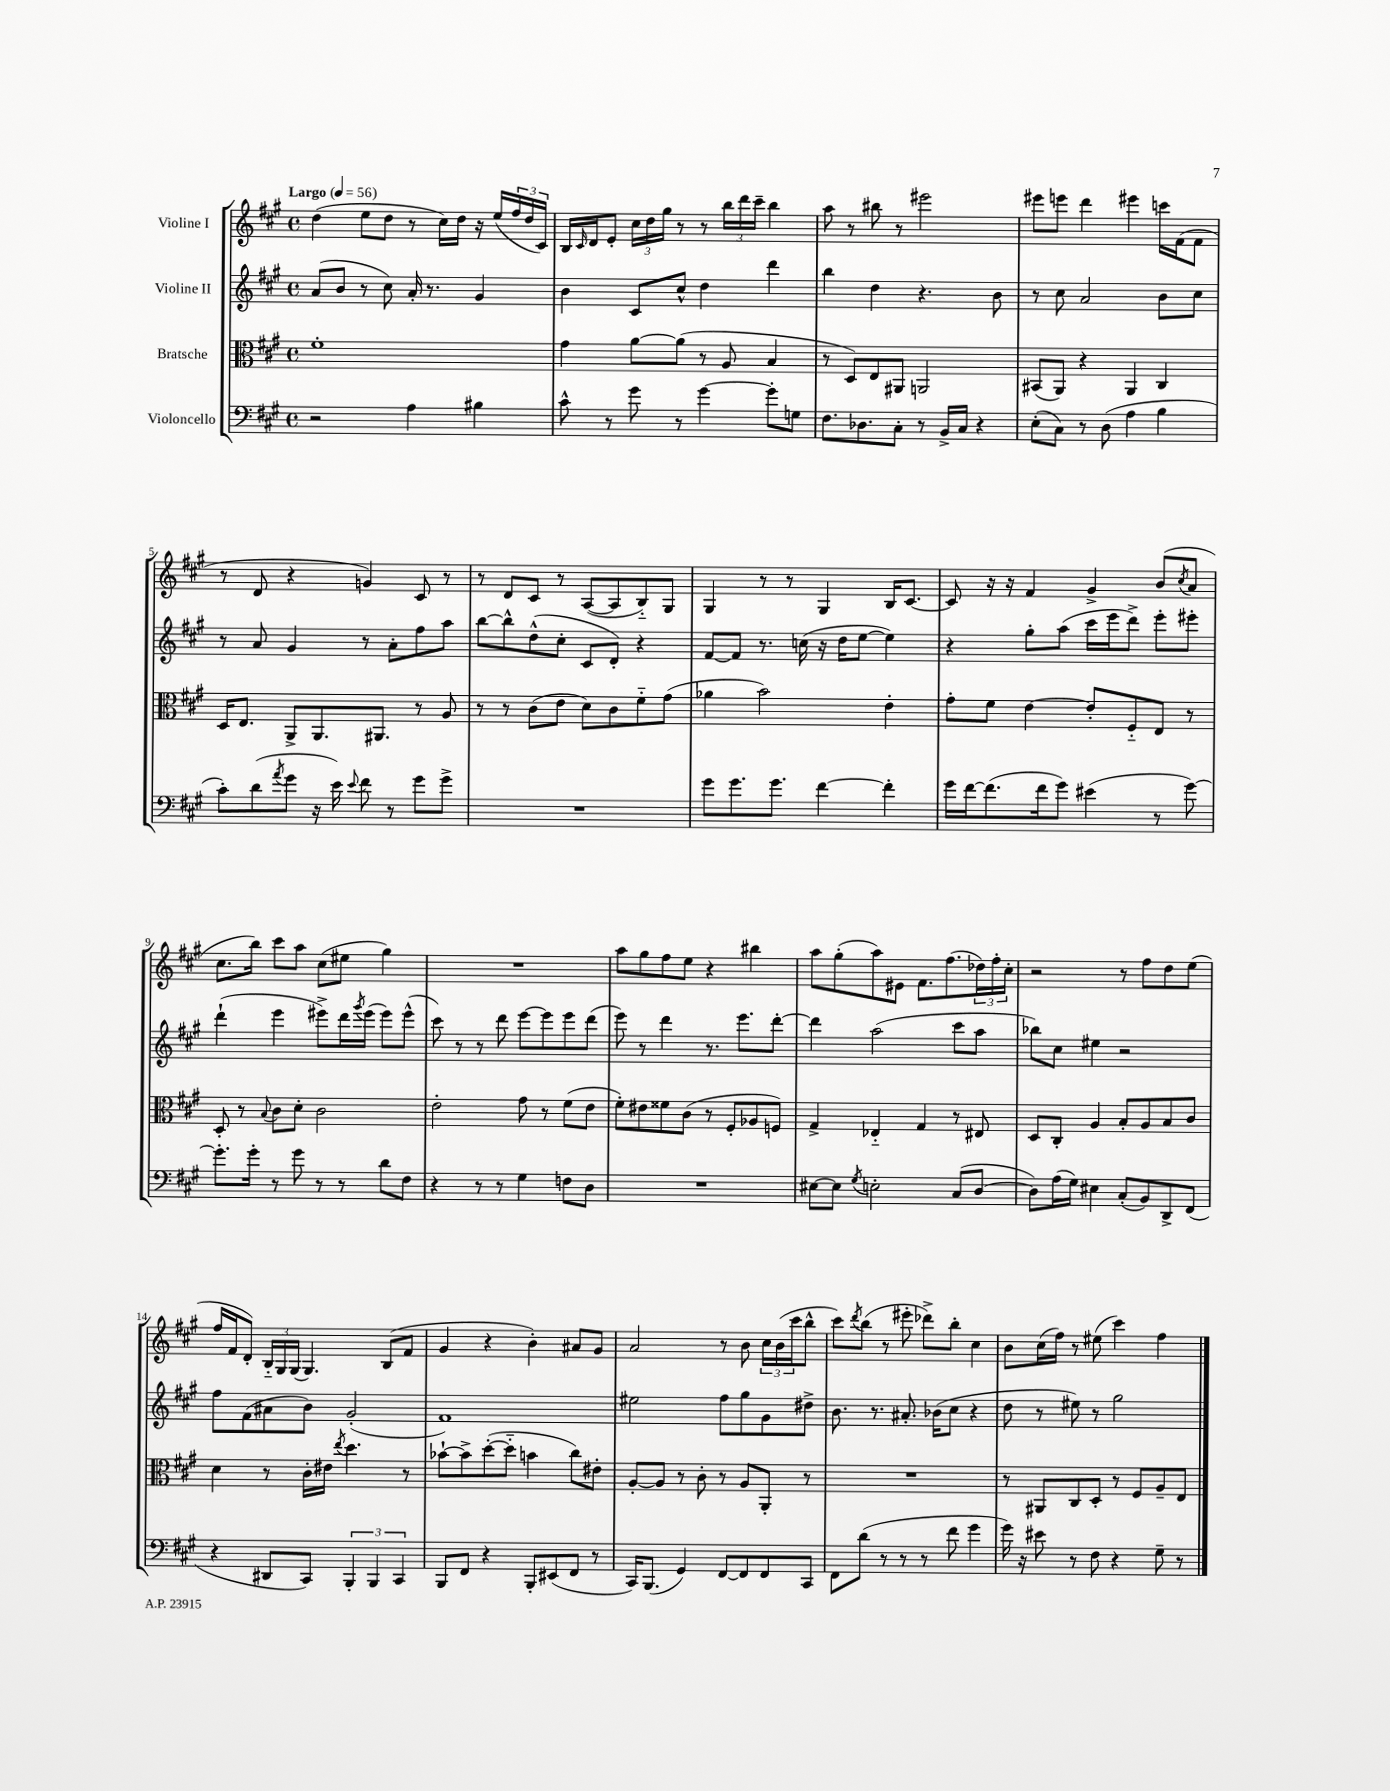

**kern	**kern	**kern	**kern
*staff4	*staff3	*staff2	*staff1
*clefF4	*clefC3	*clefG2	*clefG2
*k[f#c#g#]	*k[f#c#g#]	*k[f#c#g#]	*k[f#c#g#]
*M4/4	*M4/4	*M4/4	*M4/4
*met(c)	*met(c)	*met(c)	*met(c)
*MM56	*MM56	*MM56	*MM56
2r	1f#'	(8a/L	(4dd\
.	.	8b/J	.
.	.	8r	8ee\L
.	.	8cc#\)	8dd\J
4A\	.	16a'/	8r
.	.	8.r	.
.	.	.	16cc#\LL)
.	.	.	16dd\JJ
4B#\	.	4g#/	16r
.	.	.	(16ee/LL
.	.	.	24ff#/
.	.	.	24dd/
.	.	.	24c#/JJ)
=	=	=	=
8c#^^\	4g#\	4b\	16B/LL
.	.	.	16qqc#/
.	.	.	16d/J
8r	.	.	8e'/J
8g#\	[8a\L	8c#/L	24cc#\LL
.	.	.	24dd\
.	.	.	24gg#\JJ
8r	(8a\]J	8cc#^^/J	8r
[4g#\	8r	4dd\	8r
.	8A/	.	24bb\LL
.	.	.	24ddd\
.	.	.	24ccc#~\JJ
8g#'\]L	4B/	4ddd\	4bb\
8G\J	.	.	.
=	=	=	=
8.F#\L	8r	4bb\	8aa\
.	8D/L)	.	8r
8.D-\	.	.	.
.	8E/	4dd\	8bb#\
8C#'\J	8AA#/J	.	8r
8r	2AA/	4.r	2eee#\
16BB^/LL	.	.	.
16C#/JJ	.	.	.
4r	.	.	.
.	.	8b\	.
=	=	=	=
(8E'\L	(8BB#/L	8r	8eee#\L
8C#\J)	8AA/J)	8cc#\	8eee\J
8r	4r	2a/	4ddd\
(8D\	.	.	.
4A\	4AA/	.	4eee#\
4B\	4C#/	8b\L	16ccc\LL
.	.	.	(16f#\J
.	.	8cc#\J	8f#\J
=	=	=	=
8c#'\L)	16D/LK	8r	8r
.	8.E/J	.	.
(8d\	.	8a/	8d/
8qa/	.	.	.
8g#\J	8AA^/L	4g#/	4r
16r	8.AA/	.	.
16e\)	.	.	.
8qqe/	.	.	.
8f#\	.	8r	4g/)
.	8.AA#/J	.	.
8r	.	8a'\L	.
8g#\L	8r	8ff#\	8c#/
8g#^\J	8A/	8aa\J	8r
=	=	=	=
1r	8r	[8bb\L	8r
.	8r	8bb^^\]	8d/L
.	(8c#\L	(8dd^^\	8c#/J
.	8e\J	8cc#'\J	8r
.	8d\L)	8c#/L	([8A/L
.	8c#\	8d'/J)	8A/]
.	8f#'~\	4r	8B'~/)
.	(8g#\J	.	8G#/J
=	=	=	=
8g#\L	4a-\	[8f#/L	4G#/
8.g#\	.	8f#/]J	.
.	2b\)	8.r	8r
8.g#\J	.	.	.
.	.	.	8r
.	.	(16cc\	.
[4f#\	.	16r	4G#/
.	.	16dd\LK	.
.	.	[8ee\J	.
4f#'\]	4e'\	4ee\])	16B/LK
.	.	.	[8.c#/J
=	=	=	=
16g#\LL	8g#'\L	4r	8c#/]
[16f#\J	.	.	.
(8.f#\]	8f#\J	.	16r
.	.	.	16r
.	[4e\	8gg#'\L	4f#/
16f#\k	.	.	.
8g#\J)	.	(8aa\J	.
(4e#\	8e'/]L	16ccc#\LL	4g#^/
.	.	16eee\J	.
.	8F#'~/	8ddd^\J)	.
8r	8E/J	8eee'\L	(8b/L
.	.	.	8qcc#/
[8g#\)	8r	8eee#'\J	8a/J
=	=	=	=
8.g#'\]L	8D'/	(4ddd`\	8.cc#\L
.	8r	.	.
16g#'\Jk	.	.	16bb\Jk)
.	8qqB/	.	.
8r	8c#\L	4eee\	8ccc#\L
8g#\	8d'\J	.	8aa\J
8r	2c#\	8eee#^\L)	(8cc#\L
8r	.	16ddd\L	8ee#\J
.	.	8qggg#/	.
.	.	(16eee#\JJ	.
8d\L	.	8eee#\L)	4gg#\)
8F#\J	.	(8eee#^^\J	.
=	=	=	=
4r	2e'\	8ccc#\)	1r
.	.	8r	.
8r	.	8r	.
8r	.	8ddd\	.
4G#\	8g#\	[8eee\L	.
.	8r	8eee\]	.
8F\L	(8f#\L	8eee\	.
8D\J	8e\J	(8ddd\J	.
=	=	=	=
1r	8f#'\L)	8eee\)	8aa\L
.	8e#\	8r	8gg#\
.	8f##\	4ddd\	8ff#\
.	(8c#\J	.	8ee\J
.	8r	8.r	4r
.	8F#'/L	.	.
.	.	8.eee\L	.
.	8A-/	.	4bb#\
.	8F/J)	[8ddd'\J	.
=	=	=	=
[8E#\L	4G#^/	4ddd\]	8aa\L
8E#\]J	.	.	(8gg#'\
8qG#/	.	.	.
2E'\	4E-'~/	(2aa\	8aa\)
.	.	.	8e#\J
.	4G#/	.	8.f#\L
.	.	.	(8.ff#\
(8C#/L	8r	8ccc#\L	.
[8D/J	8E#/	8aa\J	24dd-\L)
.	.	.	24ff#'\
.	.	.	24cc#'\JJ
=	=	=	=
8D\]L)	8D/L	8bb-\L)	2r
(16A\L	8C#'/J	8cc#\J	.
16G#\JJ)	.	.	.
4E#\	4A/	4ee#\	.
(8C#'/L	8B'/L	2r	8r
8BB/)	8A/	.	8ff#\L
8DD^/	8B/	.	8dd\
(8FF#/J	8c#/J	.	(8ee\J
=	=	=	=
4r	4d\	8ff#\L	16ff#/LL
.	.	.	16f#/J
.	.	(8f#\	8d'/J)
8DD#/L	8r	8a#\	24B'~/LL
.	.	.	24G#/
.	.	.	(24G#/JJ
8CC#/J)	16c#'\LL	8b\J)	4.G#/)
.	16e#\JJ	.	.
.	8qee/	.	.
6BBB'/	4.dd\	(2g#'/	.
6BBB/	.	.	.
.	.	.	(8B/L
6CC#/	.	.	.
.	8r	.	8f#/J
=	=	=	=
8BBB/L	[8b-`\L	1f#)	4g#/
8FF#/J	8b-^\]	.	.
4r	([8dd'\	.	4r
.	8dd'~\]J	.	.
8BBB'/L	4b\	.	4b'\)
(8EE#/	.	.	.
8FF#/J	8cc#\L)	.	8a#/L
8r	8e#'\J	.	8g#/J
=	=	=	=
16CC#/LK)	[8A'/L	2ee#\	2a/
(8.BBB/J	.	.	.
.	8A/]J	.	.
4GG#/)	8r	.	.
.	8c#'\	.	.
[8FF#/L	8r	8ff#\L	8r
8FF#/]	8A/L	8gg#\	8b\
8FF#/	8AA'/J	8g#\	24cc#\LL
.	.	.	(24b\
.	.	.	24ccc#\J
8CC#/J	8r	8dd#^\J	8bb^^\J
=	=	=	=
8FF#\L	1r	8.b\	8ccc#\L)
.	.	.	8qddd/
(8d\J	.	.	(8bb\J
.	.	8.r	.
8r	.	.	8r
8r	.	8.a#'/	8eee#'\
8r	.	.	8ddd-^\L)
.	.	(16b-\LK	.
8f#\	.	8cc#\J	8bb'\J
4g#\	.	4r	4cc#\
=	=	=	=
16g#\)	8r	8dd\	8b\L
16r	.	.	.
8e#\	8AA#/L	8r	(16cc#\L
.	.	.	16ff#\JJ)
8r	8C#/	8ee#\)	8r
8F#\	8D'/J	8r	(8ee#\
4r	8r	2gg#\	4ccc#\)
.	8F#/L	.	.
8G#~\	8A~/	.	4ff#\
8r	8E/J	.	.
==	==	==	==
*-	*-	*-	*-
